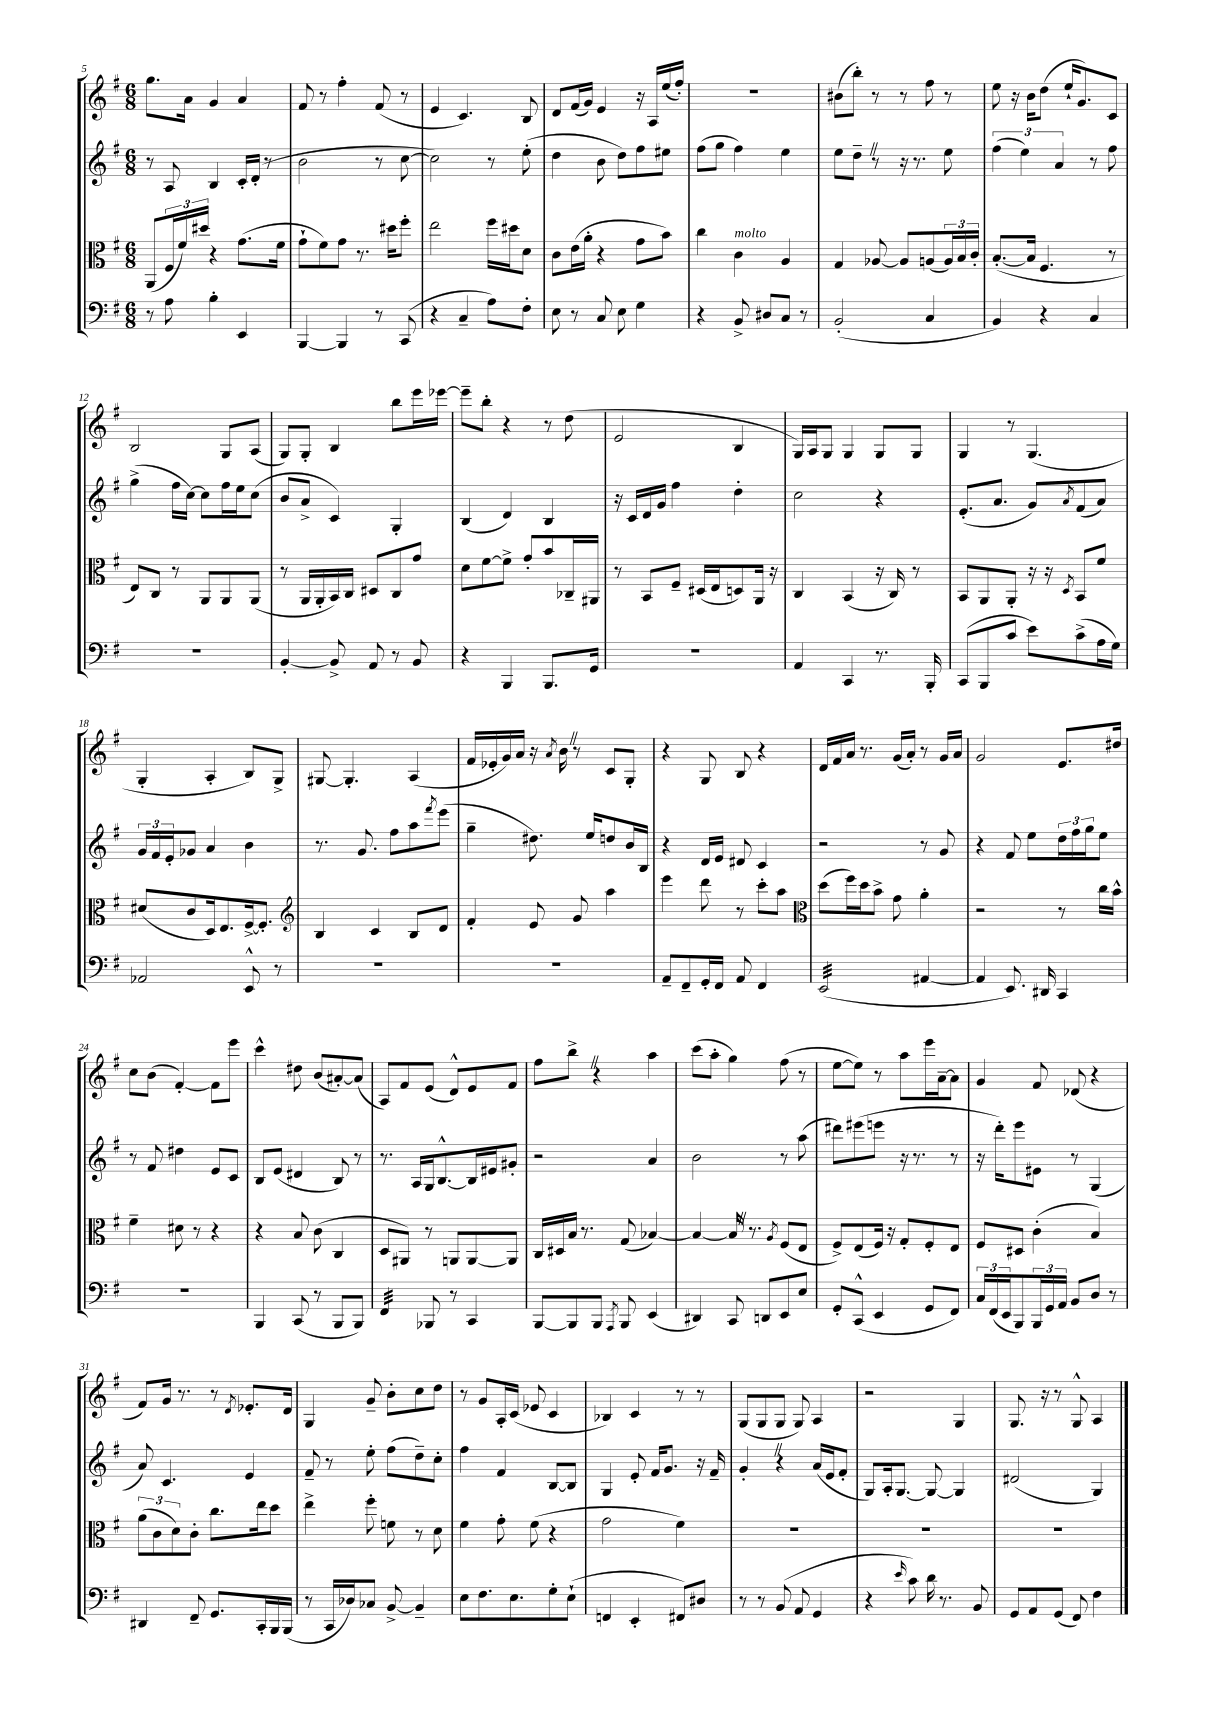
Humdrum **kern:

**kern	**kern	**kern	**kern
*staff4	*staff3	*staff2	*staff1
*clefF4	*clefC3	*clefG2	*clefG2
*k[f#]	*k[f#]	*k[f#]	*k[f#]
*M6/8	*M6/8	*M6/8	*M6/8
8r	(8AA	8r	8.gg
8A	24F#	8A	.
.	24f#)	.	.
.	.	.	16a
.	24dd#	.	.
4B'	4r	4B	4g
4EE	(8.g	16c'	4a
.	.	(16d'	.
.	.	8r	.
.	16f#	.	.
=	=	=	=
[4BBB	8g`	2b	8f#
.	8f#)	.	8r
4BBB]	8g	.	4ff#'
.	8.r	.	.
8r	.	8r	(8f#
.	16dd#	.	.
(8CC	8ff#'	[8cc	8r
=	=	=	=
4r	2ee	2cc])	4e
4C~	.	.	4.c)
8A)	16ff#	8r	.
.	16dd#	.	.
8F#'	8d	(8ee'	8B
=	=	=	=
8E	8c	4dd	8d
8r	(16e	.	(16f#
.	16a'	.	16g)
8C	4r	8b	4e
8E	.	8dd)	.
4G	8g	8ff#	16r
.	.	.	16A
.	8b)	8ee#	(16ee
.	.	.	16ff#')
=	=	=	=
4r	4cc	(8ff#	2.r
.	.	8gg	.
8BB^	4c	4ff#)	.
8D#	.	.	.
8C	4A	4ee	.
8r	.	.	.
=	=	=	=
(2BB'	4G	8ee	(8b#
.	.	8dd~	8bb')
.	[8A-	8r	8r
.	8A-]	16r	8r
.	.	8.r	.
4C	(8A	.	8ff#
.	24A)	8ee	8r
.	24B	.	.
.	24c'	.	.
=	=	=	=
4BB)	([8.B'	(6ff#	8ee
.	.	.	16r
.	.	6ee)	.
.	16B]	.	16b
4r	4.F#	.	(8dd
.	.	6a	.
.	.	.	16ee`
.	.	.	8.g)
4C	.	8r	.
.	8r	8ff#	8c
=	=	=	=
2.r	8E)	(4gg^	2B
.	8C	.	.
.	8r	16ff#	.
.	.	[16cc)	.
.	8AA	8cc]	.
.	8AA	16ff#	8G
.	.	16ee	.
.	(8AA	(8cc	(8A
=	=	=	=
[4BB'	8r	8b	8G)
.	16AA	8a^	8G'
.	16AA'	.	.
8BB^]	16BB)	4c)	4B
.	16C	.	.
8AA	8D#	.	.
8r	8C	4G'	8bb
8BB	8g	.	16eee
.	.	.	[16eee-
=	=	=	=
4r	8d	(4B	8eee-~]
.	[8f#	.	8bb'
4BBB	8f#^]	4d)	4r
.	8g'	.	.
8.BBB	8b	4B	8r
.	16C-~	.	(8dd
16GG	16AA#	.	.
=	=	=	=
2.r	8r	16r	2e
.	.	16c	.
.	8BB	16d	.
.	.	16g	.
.	8F#~	4ff#	.
.	(16D#	.	.
.	16E	.	.
.	8D)	4dd'	4B
.	16AA	.	.
.	16r	.	.
=	=	=	=
4AA	4C	2cc	16G)
.	.	.	16A
.	.	.	8G
4CC	(4BB	.	4G
8.r	16r	4r	8G
.	16C)	.	.
.	8r	.	8G
16BBB'	.	.	.
=	=	=	=
(8CC	8BB	(8.e'	4G
8BBB	8AA	.	.
.	.	8.a	.
8c	8AA'	.	8r
8e)	16r	8g)	(4.G
.	16r	.	.
.	8qD	8qa	.
(8c^	8BB	(8f#	.
16A	8f#	8a)	.
16G)	.	.	.
=	=	=	=
2AA-	(8d#	24g	4G'
.	.	24f#	.
.	.	24e'	.
.	8c	8g-	.
.	16D)	4a	4A'
.	8.E	.	.
8EE^^	[16F#^	4b	8B)
.	8.F#']	.	.
8r	.	.	8G^
=	=	=	=
*	*clefG2	*	*
2.r	4B	8.r	[8G#
.	.	.	4.G#']
.	.	8.g	.
.	4c	.	.
.	.	8ff#	.
.	8B	8aa	(4A
.	.	8qfff#	.
.	8d	(8eee	.
=	=	=	=
2.r	4f#'	4gg~	16f#
.	.	.	16e-'
.	.	.	16g)
.	.	.	16a
.	8e	8.dd#)	16r
.	.	.	8qa
.	.	.	16b
.	8g	.	8r
.	.	16ee	.
.	4aa	8dd	8c
.	.	16b	8G'
.	.	16B	.
=	=	=	=
8AA~	4eee	4r	4r
8FF#~	.	.	.
16GG'	8ddd	16d	8G
16FF#	.	16e	.
8AA	8r	8d#	8B
4FF#	8ccc'	4c	4r
.	8aa	.	.
=	=	=	=
*	*clefC3	*	*
(2EE	(8dd	2r	16d
.	.	.	16f#
.	16ff#)	.	16a
.	16dd	.	8.r
.	8b^	.	.
.	8g	.	(16g
.	.	.	16a')
[4AA#	4a'	8r	8r
.	.	8g	16g
.	.	.	16a
=	=	=	=
4AA#]	2r	4r	2g
8.EE)	.	8f#	.
.	.	8ee	.
16DD#	.	.	.
4CC	8r	24dd	8.e
.	.	24ff#	.
.	.	24gg	.
.	16cc	8ee	.
.	16b^^	.	16dd#
=	=	=	=
2.r	4f#~	8r	8cc
.	.	8f#	(8b
.	8d#	4dd#	[4f#')
.	8r	.	.
.	4r	8e	8f#]
.	.	8c	8eee
=	=	=	=
4BBB	4r	8B	4ccc^^
.	.	(8e	.
(8CC	8B	4d#	8dd#
8r	(8c	.	(8b
8BBB	4C	8B)	[8a#')
8BBB)	.	8r	(8a#]
=	=	=	=
4FF#	8D	8.r	8A)
.	8AA#)	.	8f#
.	.	16A	.
8BBB-	8r	16G	(8e
.	.	[8.B^^	.
8r	8AA	.	8d^^)
4CC	[8AA	16B]	8e
.	.	16e#	.
.	8AA]	8g#'	8f#
=	=	=	=
[8BBB	16C	2r	8ff#
.	16D#	.	.
8BBB]	16B	.	8bb^
.	8.r	.	.
8BBB	.	.	4r
8qAAA	.	.	.
8BBB	(8G	.	.
(4EE	[4B-)	4a	4aa
=	=	=	=
4DD#)	4B-_	2b	(8ccc
.	.	.	8aa'
8CC	16B-]	.	4gg)
.	8.r	.	.
8DD	.	.	.
.	8qA	.	.
8EE	(8F#	8r	(8ff#
8E	8E	(8aa	8r
=	=	=	=
8GG'	8F#^)	8ddd#)	[8ee
(8CC^^	(8E	(8eee#	8ee])
4EE	16F#)	8eee	8r
.	16r	.	.
.	8G'	16r	8aa
.	.	8.r	.
8GG	8F#'	.	16eee
.	.	.	[16a~
8FF#)	8E	8r	8a]
=	=	=	=
24C	8F#	16r	4g
(24FF#	.	.	.
.	.	16ddd')	.
24EE	.	.	.
8BBB)	8D#	8eee	.
24BBB	(4c'	8e#	8f#
24GG	.	.	.
24AA	.	.	.
8BB	.	8r	(8d-
8D	4B)	(4G	4r
8r	.	.	.
=	=	=	=
4DD#	(12a	8a)	8f#)
.	12c	.	.
.	.	4.c	16g
.	12d)	.	.
.	.	.	8.r
8FF#~	8c'	.	.
8.GG	8.cc	.	8r
.	.	.	8qd
.	.	4e	8.e-'
16CC'	16ee	.	.
16BBB	8dd	.	.
(16BBB	.	.	16d
=	=	=	=
8r	4ee^	8f#~	4G
16CC	.	8r	.
16D-)	.	.	.
8C-	8ff#'	8ee'	8g~
[8BB^	8f	(8ff#	8b'
4BB~]	8r	8dd~)	8cc
.	8d	8cc'	8dd
=	=	=	=
8E	4f#	4ff#	8r
8.F#	.	.	8g
.	8g'	4f#	16A'
8.E	.	.	(16c
.	(8f#	.	8e-
8G'	4r	[8B	4c
(8E`	.	8B]	.
=	=	=	=
4FF	2g	4G	4B-)
4EE'	.	8e'	4c
.	.	16f#	.
.	.	8.g	.
8FF#)	4f#)	.	8r
8D#	.	16r	8r
.	.	16f#~	.
=	=	=	=
8r	2.r	4g'	(8G
8r	.	.	8G
(8BB	.	4r	8G
8AA	.	.	8G)
4GG	.	(16a	4A
.	.	16e	.
.	.	8f#'	.
=	=	=	=
4r	2.r	8G)	2r
.	.	16A'	.
.	.	[8.G	.
16qqe	.	.	.
8c)	.	.	.
16d	.	8G_	.
8.r	.	.	.
.	.	4G]	4G
8BB	.	.	.
=	=	=	=
8GG	2.r	(2d#	8.G
8AA	.	.	.
.	.	.	16r
(8GG	.	.	8r
8FF#)	.	.	8G^^
4F#	.	4G)	4A
==	==	==	==
*-	*-	*-	*-
